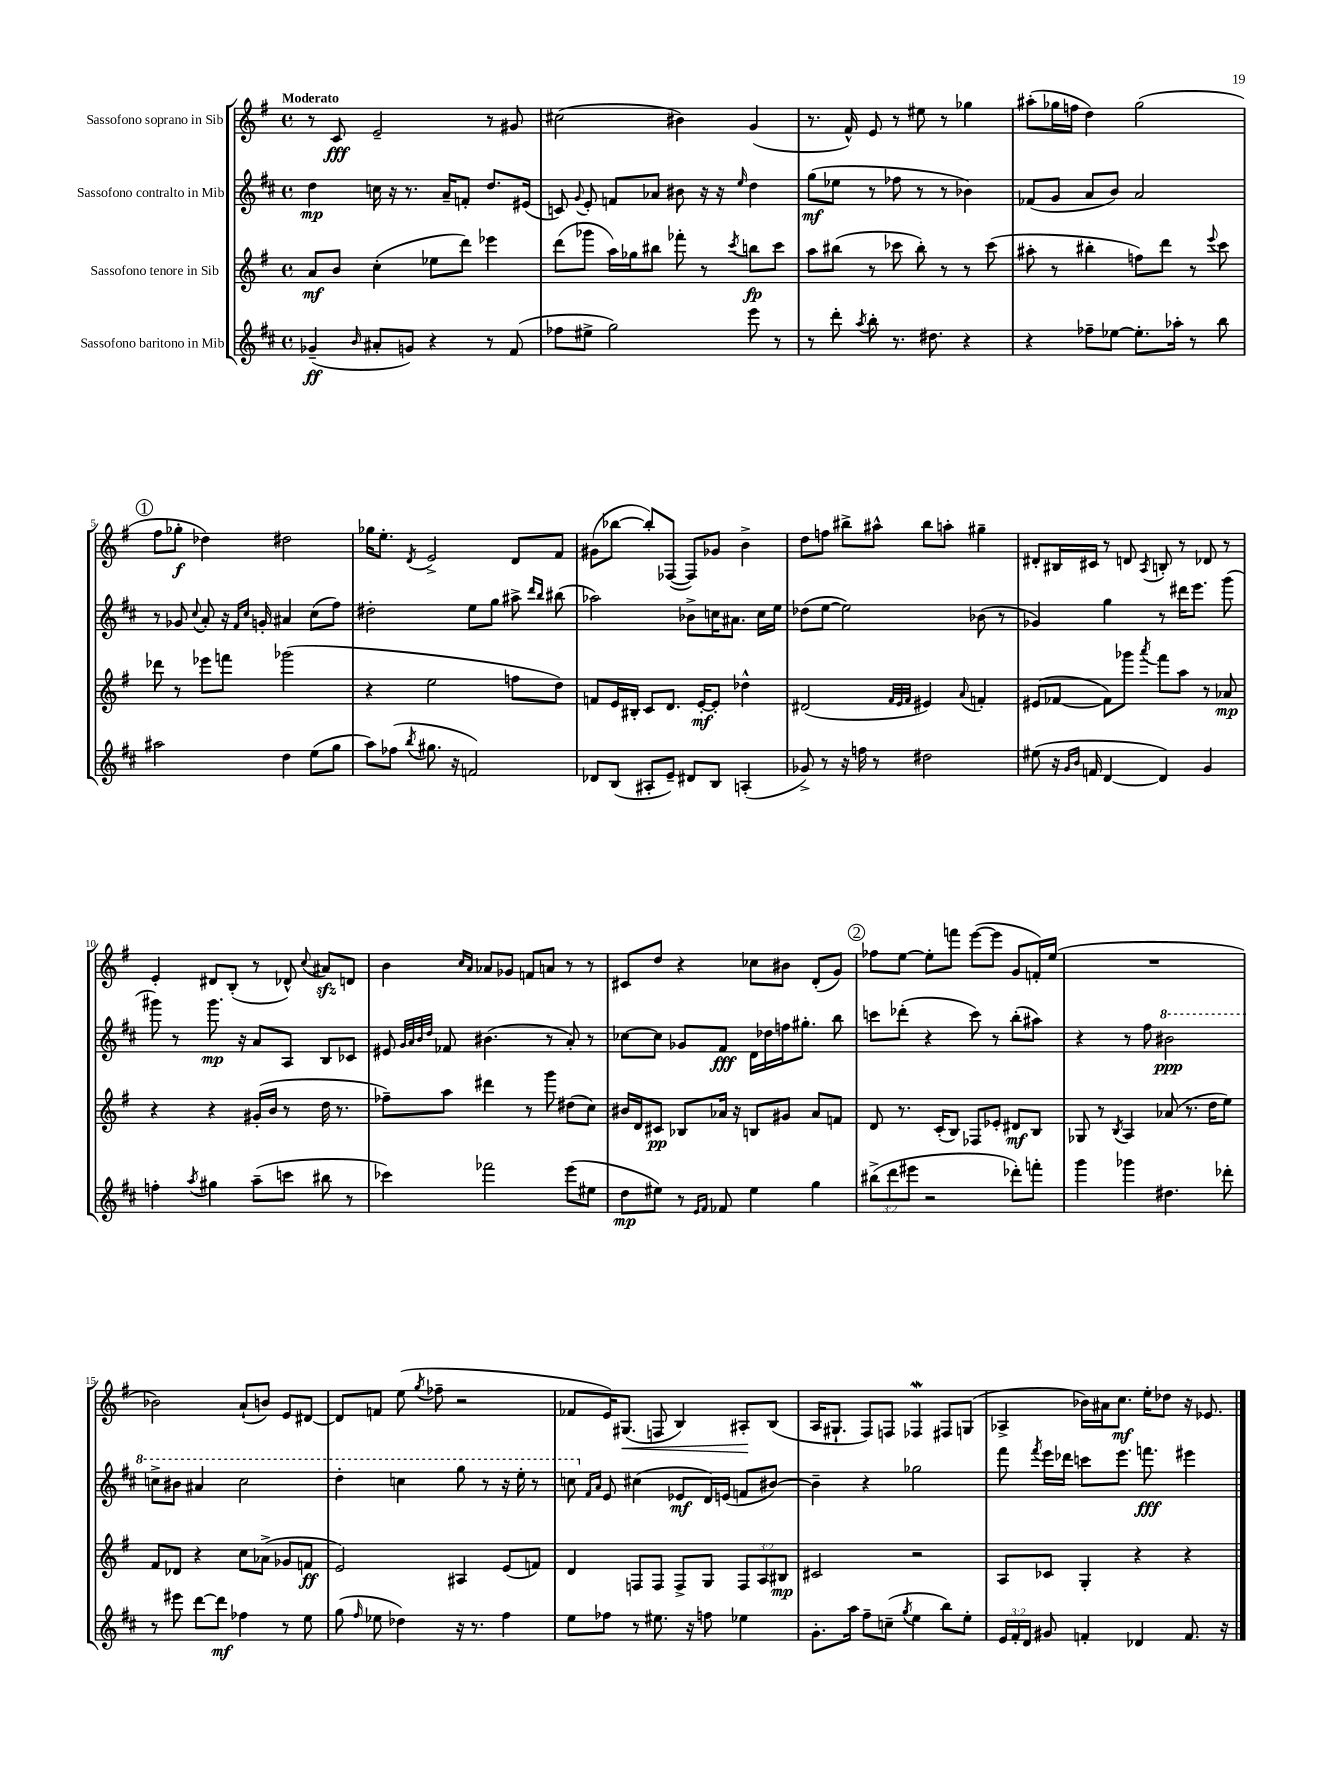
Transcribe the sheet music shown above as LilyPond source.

<<
\new StaffGroup <<
\new Staff = "s0" \with { instrumentName = "Sassofono soprano in Sib" } {
    \clef treble \key g \major \defaultTimeSignature \time 4/4 \tempo "Moderato"
    \autoBeamOff r8 c'8\fff e'2-- r8 gis'8 |
    cis''2( bis'4) g'4( |
    r8. fis'16-^) e'8 r8 eis''8 r8 ges''4 |
    ais''8[-.( ges''16 f''16] d''4) ges''2( |
    \mark \markup { \circle "1" } fis''8[ ges''8]-.\f des''4) dis''2 |
    ges''16[ e''8.]-. \acciaccatura { d'8 } e'2-> d'8[ fis'8] |
    gis'8[( bes''8]~ bes''8[-.) fes8]~( fes8[) ges'8] b'4-> |
    d''8[ f''8] bis''8[-> ais''8]-^ bis''8[ a''8]-. gis''4-- |
    dis'8[-. bis16 cis'16] r8 d'8 \acciaccatura { a8 } b8-. r8 des'8 r8 |
    e'4-. dis'8[ b8]-.( r8 des'8-^) \appoggiatura { c''8 } ais'8[\sfz d'8] |
    b'4 \grace { c''16[ a'16] } aes'8[ ges'8] f'8[ a'8] r8 r8 |
    cis'8[ d''8] r4 ces''8[ bis'8] d'8[-.( g'8]) |
    \mark \markup { \circle "2" } fes''8[ e''8]~ e''8[-. f'''8] e'''8[~( e'''8] g'8[ f'16-.) e''16]( |
    R1 |
    bes'2) a'8[-!( b'8]) e'8[ dis'8]~ |
    dis'8[ f'8] e''8( \acciaccatura { g''8 } fes''8-- r2 |
    fes'8[ e'16) gis8.]\<( f8 b4) ais8[-.\! b8]( |
    a16[ gis8.]-! fis8[) f8] fes4\mordent fis8[ g8]( |
    aes4-> bes'16[) ais'16 c''8.]\mf e''16[-. des''8] r16 ees'8. \bar "|." |
}
\new Staff = "s1" \with { instrumentName = "Sassofono contralto in Mib" } {
    \clef treble \key d \major \defaultTimeSignature \time 4/4
    \autoBeamOff d''4\mp c''16 r16 r8. a'16[-- f'8]-. d''8.[ eis'16]( |
    c'8) \appoggiatura { g'8 } e'8-. f'8[ aes'8] bis'8 r16 r16 \grace { e''16 } d''4 |
    g''8[\mf( ees''8] r8 fes''8 r8 r8 bes'4) |
    fes'8[( g'8] a'8[ b'8]) a'2 |
    \mark \markup { \circle "1" } r8 ges'8 \appoggiatura { cis''8 } a'8-. r16 \grace { fis'16[ cis''16] } g'16-. ais'4 cis''8[( fis''8]) |
    dis''2-. e''8[ g''8] ais''8-> \grace { d'''16[ b''16] } bis''8( |
    aes''2) bes'8[-> c''16 ais'8.] c''16[ e''16] |
    des''8[( e''8]~ e''2) bes'8( r8 |
    ges'4) g''4 r8 dis'''16[ e'''8.] g'''8( |
    gis'''8) r8 gis'''8.\mp r16 a'8[ a8] b8[ ces'8] |
    eis'8 \grace { g'32[ a'32 b'32 d''32] } fes'8 bis'4.( r8 a'8-.) r8 |
    ces''8[~ ces''8] ges'8[ fis'8]\fff d'16[ des''16 f''16 gis''8.]-. b''8 |
    \mark \markup { \circle "2" } c'''8[ des'''8]-.( r4 c'''8) r8 b''8[-.( ais''8]) |
    r4 r8 fis''8 \ottava #1 bis''2\ppp |
    c'''8[-> bis''8] ais''4 c'''2 |
    d'''4-. c'''4 g'''8 r8 r16 e'''16-. r8 |
    c'''8 \ottava #0 \grace { fis'16[ a'16] } e'8 cis''!4( ees'8[\mf d'16) e'16]( f'8[ bis'8]~) |
    bis'4-- r4 ges''2 |
    fis'''8 \acciaccatura { fis'''8 } e'''16[ des'''16] c'''8[ e'''8.] f'''8.\fff eis'''4 \bar "|." |
}
\new Staff = "s2" \with { instrumentName = "Sassofono tenore in Sib" } {
    \clef treble \key g \major \defaultTimeSignature \time 4/4 \override Staff.TupletNumber.text = #tuplet-number::calc-fraction-text
    \autoBeamOff a'8[\mf b'8] c''4-.( ees''8[ d'''8]) ees'''4 |
    d'''8[( ges'''8] a''16[) ges''16 bis''8] fes'''8-. r8 \acciaccatura { c'''8 } b''8[\fp c'''8] |
    a''8[ bis''8]( r8 ces'''8 bis''8-.) r8 r8 ces'''8( |
    ais''8-. r8 bis''4-. f''8[) d'''8] r8 \appoggiatura { e'''8 } c'''8 |
    \mark \markup { \circle "1" } des'''8 r8 ees'''8[ f'''8] ges'''2( |
    r4 e''2 f''8[ d''8]) |
    f'8[ e'16 bis16]-. c'8[ d'8.] e'16[~-.\mf e'8]-. des''4-^ |
    dis'2( \grace { fis'32[ e'32 fis'32] } eis'4) \appoggiatura { a'8 } f'4-. |
    eis'8[( fes'8]~ fes'8[) ges'''8] \acciaccatura { a'''8 } fis'''8[ a''8] r8 aes'8\mp |
    r4 r4 gis'16[-.( b'16] r8 d''16 r8. |
    fes''8[--) a''8] dis'''4 r8 g'''8 dis''8[( c''8]) |
    bis'16[ d'16 cis'8]\pp bes8[ aes'16] r16 b8[ gis'8] aes'8[ f'8] |
    \mark \markup { \circle "2" } d'8 r8. c'16[-.( b8]) fes8[ ees'8]-. dis'8[\mf b8] |
    ges8 r8 \acciaccatura { b8 } a4 aes'8( r8. d''16[ e''8]) |
    fis'8[ des'8] r4 c''8[ aes'8]->( ges'8[ f'8]\ff |
    e'2) ais4 e'8[( f'8]) |
    d'4 f8[ f8] f8[-> g8] \tuplet 3/2 { f8[ a8 bis8]\mp } |
    cis'2 r2 |
    a8[ ces'8] g4-. r4 r4 \bar "|." |
}
\new Staff = "s3" \with { instrumentName = "Sassofono baritono in Mib" } {
    \clef treble \key d \major \defaultTimeSignature \time 4/4 \override Staff.TupletNumber.text = #tuplet-number::calc-fraction-text
    \autoBeamOff ges'4--\ff( \grace { b'16 } ais'8[-. g'8]) r4 r8 fis'8( |
    fes''8[ eis''8]-> g''2) e'''8 r8 |
    r8 d'''8-. \acciaccatura { a''8 } b''8-. r8. dis''8. r4 |
    r4 fes''8[-- ees''8]~ ees''8.[-. aes''16]-. r8 b''8 |
    \mark \markup { \circle "1" } ais''2 d''4 e''8[( g''8] |
    a''8[) fes''8]( \acciaccatura { b''8 } gis''8. r16 f'2) |
    des'8[ b8]( ais8[-. e'8]--) dis'8[ b8] a4-.( |
    ges'8->) r8 r16 f''16 r8 dis''2 |
    eis''8( r16 \grace { g'16[ b'16] } f'16 d'4~ d'4) g'4 |
    f''4-. \acciaccatura { a''8 } gis''4 a''8[--( c'''8] bis''8 r8 |
    ces'''4) fes'''2 e'''8[( eis''8] |
    d''8[\mp eis''8]) r8 \grace { e'16[ fis'16] } fes'8 eis''4 g''4 |
    \mark \markup { \circle "2" } \tuplet 3/2 { bis''8[->( d'''8 eis'''8] } r2 des'''8[-.) f'''8]-. |
    g'''4 ges'''4 dis''4. des'''8-. |
    r8 eis'''8 d'''8[~ d'''8]\mf fes''4 r8 e''8 |
    g''8( \grace { fis''16 } ees''8 des''4) r16 r8. fis''4 |
    e''8[ fes''8] r8 eis''8. r16 f''8 ees''4 |
    g'8.[-. a''16] fis''8[-- c''8]--( \acciaccatura { g''8 } e''4 b''8[) e''8]-. |
    \tuplet 3/2 { e'16[ fis'16-. d'16] } gis'8 f'4-. des'4 f'8. r16 \bar "|." |
}
>>
>>
